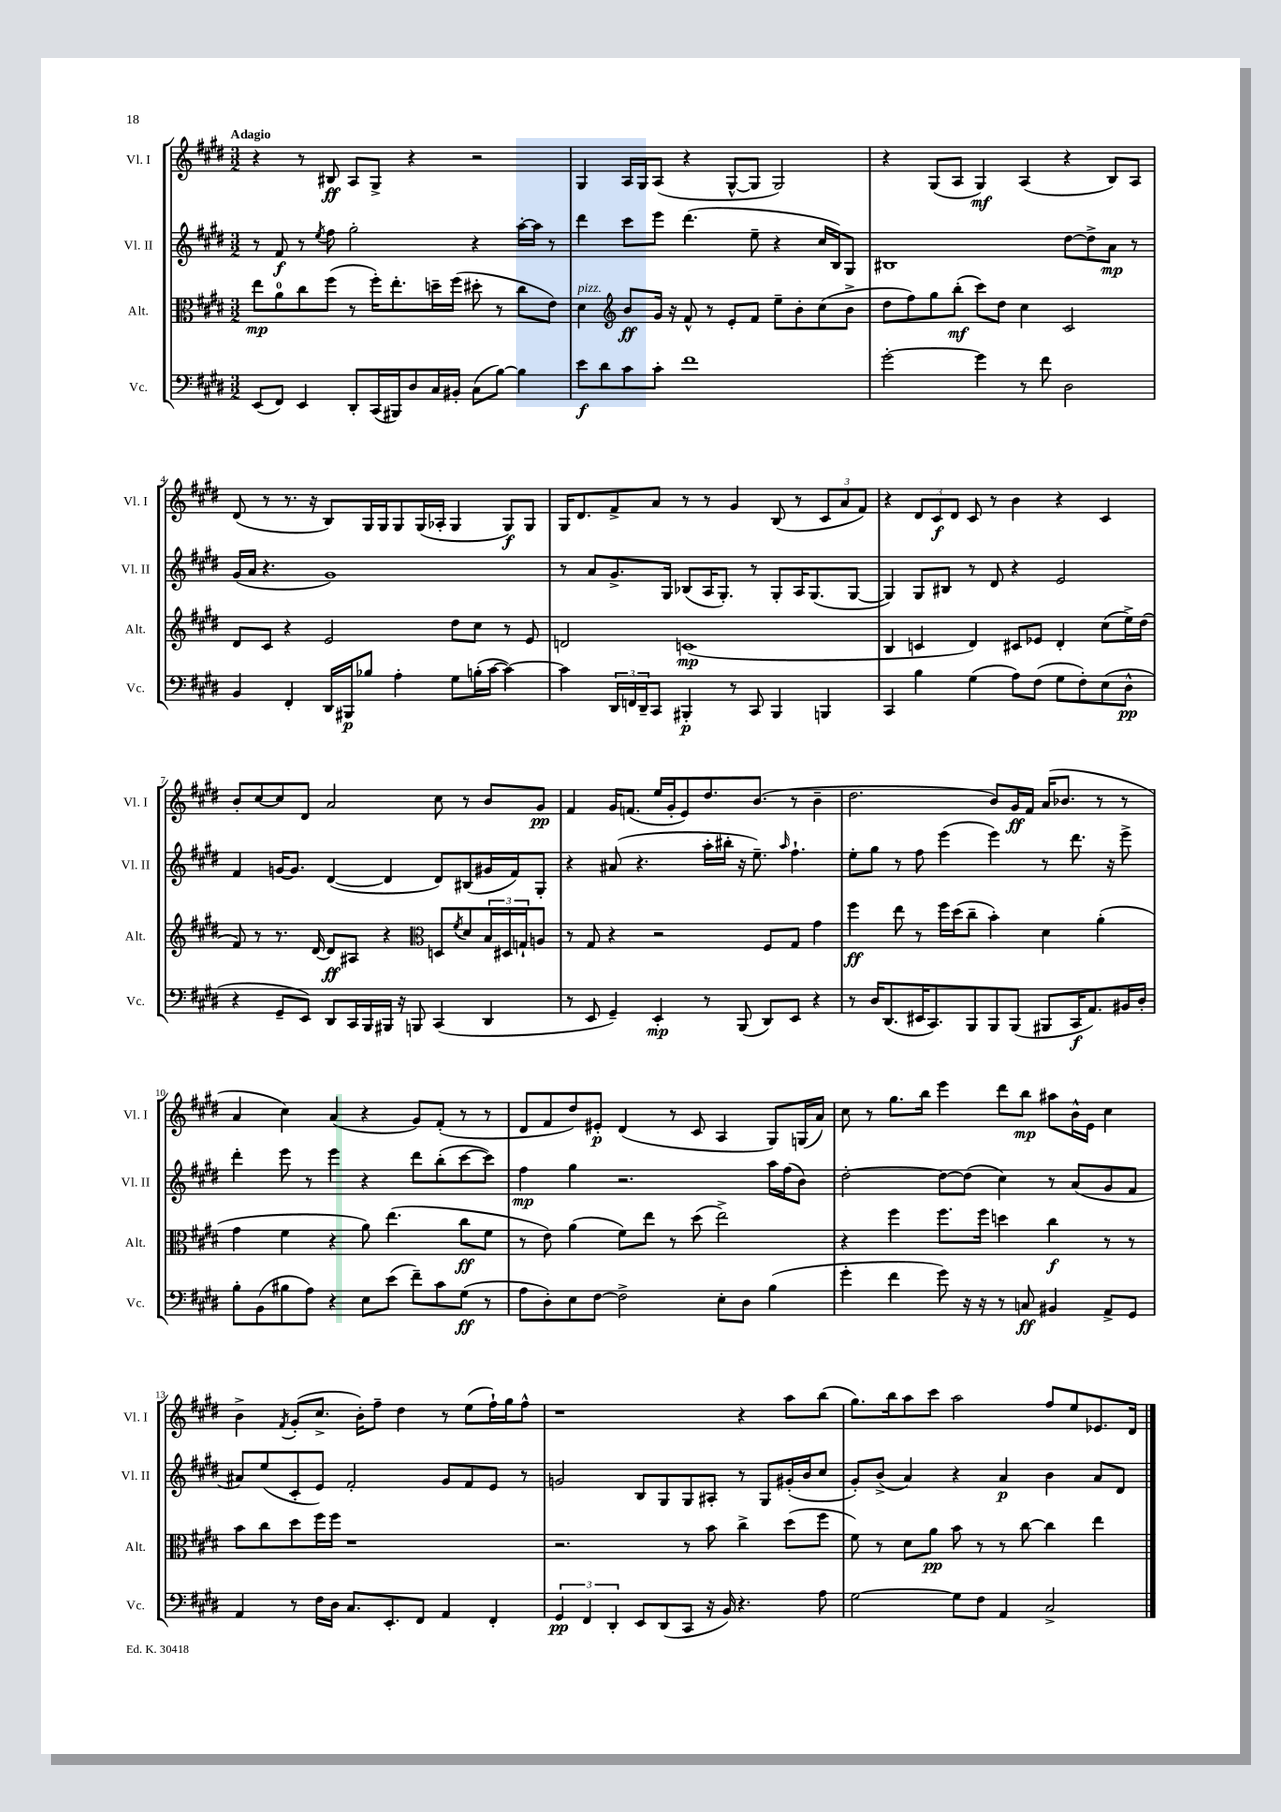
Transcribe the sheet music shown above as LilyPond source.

<<
\new StaffGroup <<
\new Staff = "s0" \with { instrumentName = "Vl. I" shortInstrumentName = "Vl. I" } {
    \clef treble \key e \major \numericTimeSignature \time 3/2 \tempo "Adagio"
    r4 r8 bis8\ff a8 gis8-> r4 r2 |
    gis4 a16 gis16 a8( r4 gis8~-^ gis8 gis2) |
    r4 gis8( a8 gis4\mf) a4( r4 b8) a8 |
    dis'8( r8 r8. r16 b8) gis16 gis16 gis8 gis16( aes16-. gis4 gis8\f) gis8 |
    gis16 dis'8. fis'8-> a'8 r8 r8 gis'4 b8( r8 \tuplet 3/2 { cis'8 a'8 fis'8) } |
    r4 \tuplet 3/2 { dis'8 cis'8\f dis'8 } cis'8 r8 b'4 r4 cis'4 |
    b'8-. cis''8~ cis''8 dis'8 a'2 cis''8 r8 b'8 gis'8\pp |
    fis'4 gis'16 f'8.( e''16 gis'16-. e'8) dis''8. b'8.( r8 b'4-- |
    dis''2. b'8) gis'16\ff fis'16 a'16( bes'8. r8 r8 |
    a'4 cis''4) a'4( r4 gis'8) fis'8-.( r8 r8 |
    dis'8 fis'8 dis''8) eis'8-.\p dis'4( r8 cis'8 a4 gis8) g16( a'16) |
    cis''8 r8 gis''8. b''16 e'''4 dis'''8 b''8\mp ais''8 b'16-^ e'16 cis''4 |
    b'4-> \acciaccatura { fis'8 } gis'8-.( cis''8.-> b'16-.) fis''8-- dis''4 r8 e''8( fis''16-!) gis''16 fis''8-^ |
    r1 r4 a''8 b''8( |
    gis''8.) b''16 a''8 cis'''8 a''2 fis''8 e''8 ees'8. dis'16 \bar "|." |
}
\new Staff = "s1" \with { instrumentName = "Vl. II" shortInstrumentName = "Vl. II" } {
    \clef treble \key e \major \numericTimeSignature \time 3/2
    r8 fis'8\f r8 \acciaccatura { e''8 } fis''8 gis''2-. r4 a''16~-. a''16 r8 |
    dis'''4 cis'''8 e'''8 dis'''4.( e''8-- r4 cis''16 b16) gis8 |
    bis1 dis''8~ dis''8-> a'8\mp r8 |
    gis'16( a'16 r4. gis'1) |
    r8 a'8 gis'8.-> gis16 bes8( a16 gis8.-.) r8 gis8-. a16 gis8.( gis8~ |
    gis4) gis8 bis8 r8 dis'8 r4 e'2 |
    fis'4 g'16~ g'8. dis'4~( dis'4 dis'8) bis8( gis'16 fis'16) gis8-. |
    r4 ais'8( r4. a''16-. bis''16-. r16 e''8.--) \grace { a''16 } fis''4.-! |
    e''8-. gis''8 r8 fis''8 e'''4( e'''4) r8 dis'''8. r16 e'''8-> |
    dis'''4-. e'''8 r8 e'''4 r4 dis'''8 b''8-.( cis'''8~ cis'''8) |
    fis''4\mp gis''4 r2. a''16 fis''16( b'8) |
    dis''2~-. dis''8~ dis''8( cis''4) r8 a'8( gis'8 fis'8 |
    ais'8) e''8( cis'8-. e'8) fis'2-. gis'8 fis'8 e'8 r8 |
    g'2 b8 gis8 gis8 ais8-. r8 gis8 gis'16-.( b'16 cis''8 |
    gis'8-.) b'8->( a'4) r4 a'4\p b'4 a'8 dis'8 \bar "|." |
}
\new Staff = "s2" \with { instrumentName = "Alt." shortInstrumentName = "Alt." } {
    \clef alto \key e \major \numericTimeSignature \time 3/2
    e''8\mp a'8-0 cis''8 fis''8( r8 fis''16-.) e''8.-. d''16-- fis''16( dis''8-. r8 cis''8 e'8) |
    dis'4^\markup { \italic "pizz." } \clef treble b'8\ff gis'16 r16 fis'8-^ r8 e'8-. fis'8 e''8-- b'8-. cis''8( b'8-> |
    dis''8 fis''8) gis''8 b''8-.\mf( cis'''8) dis''8 cis''4 cis'2 |
    dis'8 cis'8 r4 e'2 dis''8 cis''8 r8 e'8 |
    d'2 c'1\mp( |
    b4 c'4 dis'4) cis'8 ees'8 dis'4-. cis''8( e''16->) dis''16( |
    fis'8) r8 r8. dis'16~ dis'8\ff ais8 r4 \clef alto d8 \acciaccatura { fis'8 } dis'8 \tuplet 3/2 { b16 dis16 g16-! } a8 |
    r8 gis8 r4 r2 fis8 gis8 gis'4 |
    fis''4\ff e''8 r8 fis''16 dis''16( cis''8-- b'4-.) dis'4 a'4-.( |
    gis'4 fis'4 r4 a'8) e''4.( cis''8\ff fis'8 |
    r8 e'8) a'4( fis'8) e''8 r8 dis''8( e''2->) |
    r4 fis''4 fis''8. fis''16 d''4 cis''4\f r8 r8 |
    b'8 cis''8 dis''8 fis''16 fis''16 r1 |
    r2. r8 b'8 cis''4-> dis''8( fis''8 |
    fis'8) r8 dis'8 a'8\pp b'8 r8 r8 cis''8~ cis''4 e''4 \bar "|." |
}
\new Staff = "s3" \with { instrumentName = "Vc." shortInstrumentName = "Vc." } {
    \clef bass \key e \major \numericTimeSignature \time 3/2
    e,8( fis,8) e,4 dis,8-. cis,16( bis,,16) dis8 cis16 bis,16-. cis8( b8~) b4 |
    e'8\f dis'8 cis'8 cis'8-. fis'1 |
    gis'2~-. gis'4 r8 fis'8 dis2 |
    b,4 fis,4-. dis,16 bis,,16\p bes8 a4-. gis8 b16-.( cis'16~ cis'4~) |
    cis'4 \tuplet 3/2 { dis,16 f,16 dis,16-- } cis,8 bis,,4-.\p r8 cis,8 bis,,4 b,,4 |
    cis,4 b4 gis4( a8) fis8( gis8 fis8-.) e8( dis8-^\pp |
    r4 gis,8-- e,8) dis,8 cis,16 b,,16 bis,,16 r16 b,,8 cis,4( dis,4 |
    r8 e,8 gis,4--) e,4-.\mp r8 b,,8( dis,8) e,8 r4 |
    r8 dis16 dis,8.( eis,16 cis,8.) b,,8 b,,8 b,,8( bis,,8 cis,16\f a,8.) bis,16 dis16-. |
    b8-. b,8( bis8 a8) r4 e8 e'8( fis'8--) cis'8 gis8\ff( r8 |
    a8 dis8-.) e8 fis8~ fis2-> e8-. dis8 b4( |
    gis'4-. fis'4 gis'8) r16 r16 r8 c8\ff bis,4 a,8-> gis,8 |
    a,4 r8 fis16 dis16 cis8. e,8.-. fis,8 a,4 fis,4-. |
    \tuplet 3/2 { gis,4\pp fis,4 dis,4-. } e,8 dis,8( cis,8 r16 b,16) r4. a8 |
    gis2~ gis8 fis8 a,4 cis2-> \bar "|." |
}
>>
>>
